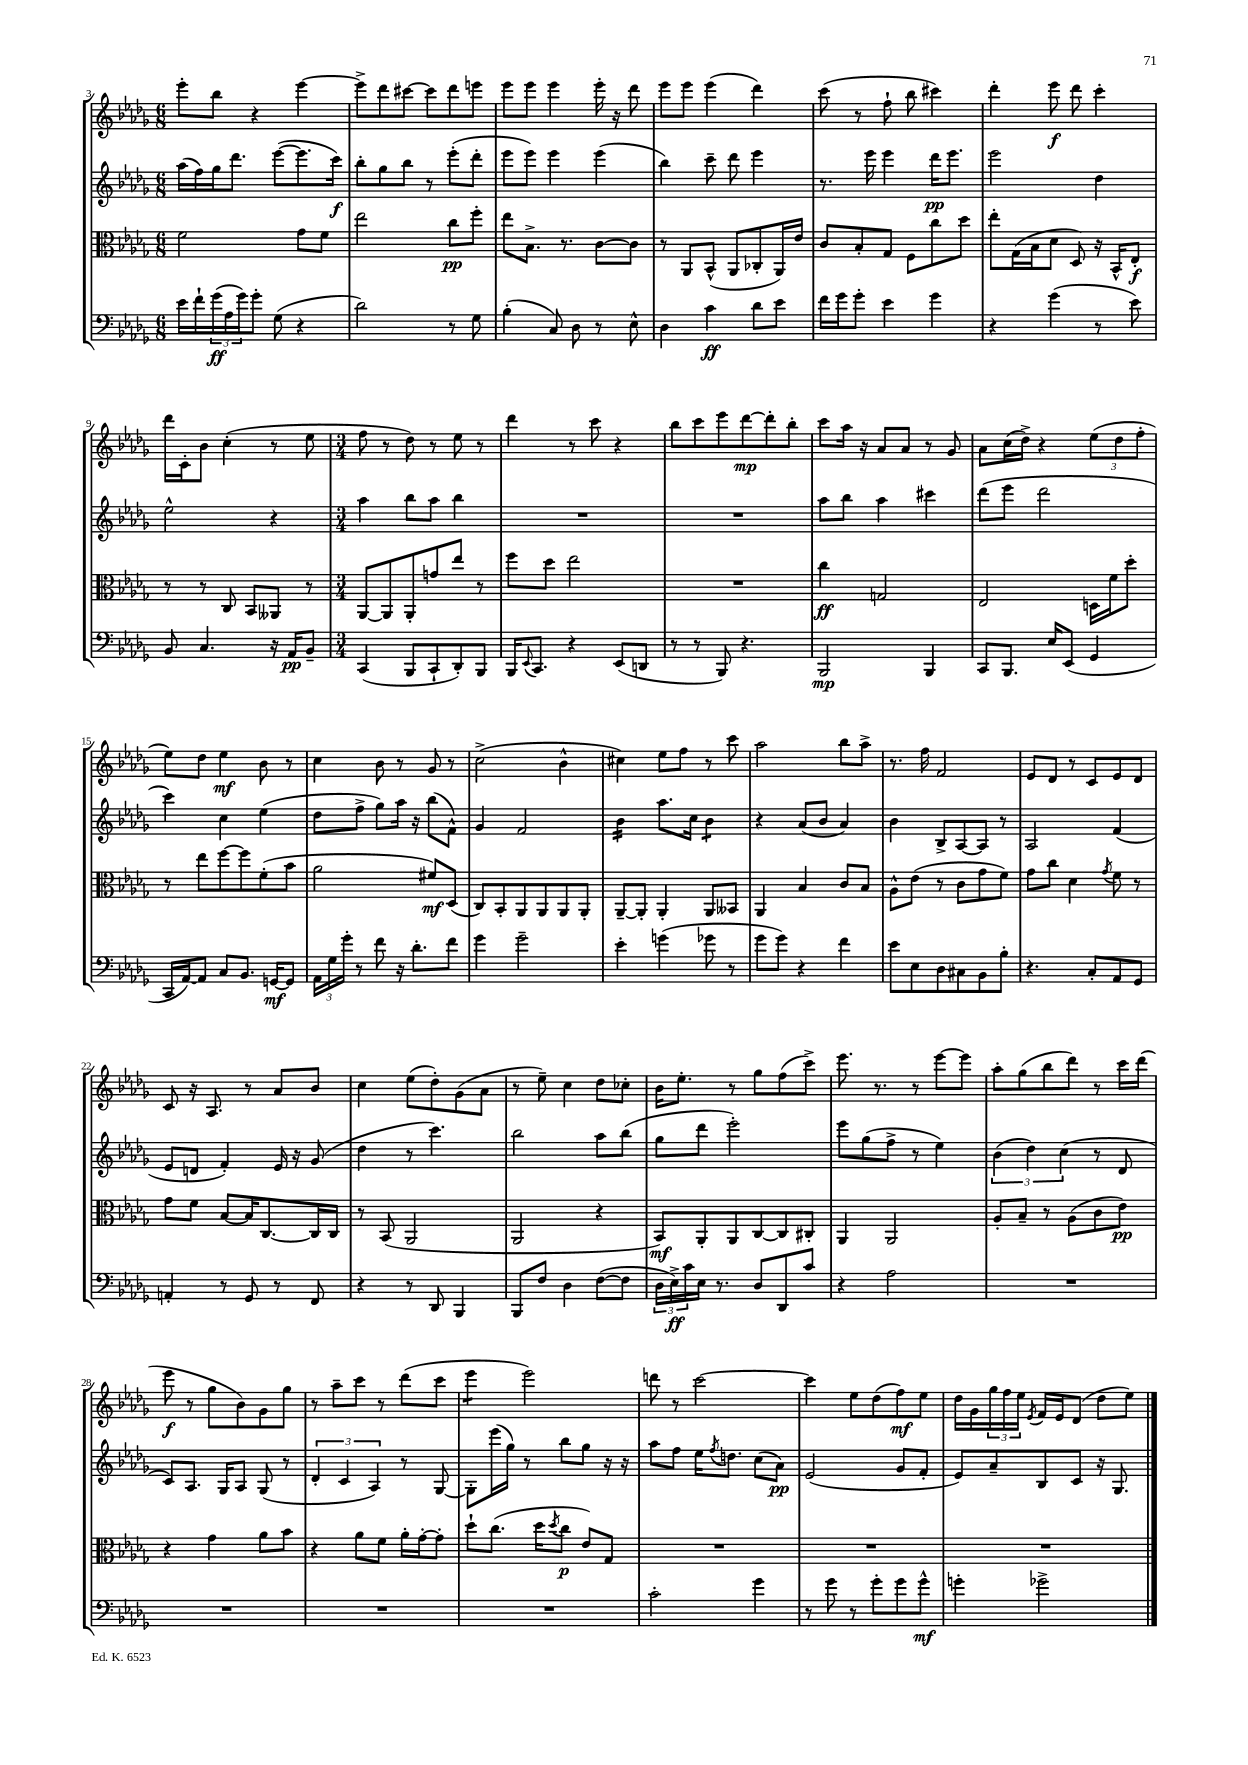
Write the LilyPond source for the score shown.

<<
\new StaffGroup <<
\new Staff = "s0" {
    \clef treble \key des \major \numericTimeSignature \time 6/8
    ees'''8-. bes''8 r4 ees'''4~ |
    ees'''8-> des'''8 cis'''8~ cis'''8 des'''8 e'''8 |
    ees'''8 ees'''8 ees'''4 ees'''16-. r16 des'''8 |
    ees'''8 ees'''8 ees'''4( des'''4) |
    c'''8( r8 f''8-! bes''8 cis'''4) |
    des'''4-. ees'''8\f des'''8 c'''4-. |
    des'''16 c'16-. bes'8 c''4-.( r8 ees''8 |
    \numericTimeSignature \time 3/4 f''8 r8 des''8) r8 ees''8 r8 |
    des'''4 r8 c'''8 r4 |
    bes''8 c'''8 ees'''8 des'''8~\mp des'''8-. bes''8-. |
    c'''8 aes''16 r16 aes'8 aes'8 r8 ges'8 |
    aes'8 c''16( des''16->) r4 \tuplet 3/2 { ees''8( des''8 f''8-. } |
    ees''8) des''8 ees''4\mf bes'8 r8 |
    c''4 bes'8 r8 ges'8 r8 |
    c''2->( bes'4-^ |
    cis''4) ees''8 f''8 r8 c'''8 |
    aes''2 bes''8 aes''8-> |
    r8. f''16 f'2 |
    ees'8 des'8 r8 c'8 ees'8 des'8 |
    c'8 r16 aes8. r8 aes'8 bes'8 |
    c''4 ees''8( des''8-.) ges'8( aes'8 |
    r8 ees''8--) c''4 des''8 ces''8-. |
    bes'16 ees''8.-. r8 ges''8 f''8( c'''8->) |
    ees'''8. r8. r8 ees'''8~ ees'''8 |
    aes''8-. ges''8( bes''8 des'''8) r8 c'''16 des'''16( |
    ees'''8\f r8 ges''8 bes'8) ges'8 ges''8 |
    r8 aes''8-- c'''8 r8 des'''8( c'''8 |
    ees'''4:8 ees'''2) |
    d'''8 r8 c'''2~ |
    c'''4 ees''8 des''8( f''8\mf) ees''8 |
    des''16 ges'16 \tuplet 3/2 { ges''16 f''16 ees''16 } \acciaccatura { ees'8 } f'16 ees'16 des'8( des''8 ees''8) \bar "|." |
}
\new Staff = "s1" {
    \clef treble \key des \major \numericTimeSignature \time 6/8
    aes''16( f''16) ges''16 des'''8. ees'''8~( ees'''8. c'''16\f) |
    bes''8-. ges''8 bes''8 r8 ees'''8-.( des'''8-. |
    ees'''8 ees'''8) ees'''4 ees'''4( |
    bes''4) c'''8-- des'''8 ees'''4 |
    r8. ees'''16 ees'''4 des'''16\pp ees'''8. |
    ees'''2 des''4 |
    ees''2-^ r4 |
    \numericTimeSignature \time 3/4 aes''4 bes''8 aes''8 bes''4 |
    R2. |
    R2. |
    aes''8 bes''8 aes''4 cis'''4 |
    des'''8( ees'''8 des'''2 |
    c'''4) c''4 ees''4( |
    des''8 f''8-> ges''8) aes''16 r16 bes''8( f'8-^) |
    ges'4 f'2 |
    bes'4:16 aes''8. c''16 bes'4:8 |
    r4 aes'8( bes'8 aes'4) |
    bes'4 bes8-> aes8~ aes8 r8 |
    aes2 f'4( |
    ees'8 d'8 f'4-.) ees'16 r16 ges'8( |
    des''4 r8 c'''4.) |
    bes''2 aes''8 bes''8( |
    ges''8 des'''8 ees'''2-.) |
    ees'''8 ges''8( f''8-> r8 ees''4) |
    \tuplet 3/2 { bes'4( des''4) c''4( } r8 des'8 |
    c'8) aes8. ges16 aes8 ges8( r8 |
    \tuplet 3/2 { des'4-. c'4 aes4) } r8 ges8~ |
    ges8-. ees'''16( ges''16) r8 bes''8 ges''8 r16 r16 |
    aes''8 f''8 ees''16 \acciaccatura { f''8 } d''8. c''8( aes'8\pp) |
    ees'2( ges'8 f'8-. |
    ees'8) aes'8-- bes8 c'8 r16 ges8. \bar "|." |
}
\new Staff = "s2" {
    \clef alto \key des \major \numericTimeSignature \time 6/8
    f'2 ges'8 f'8 |
    ees''2 c''8\pp f''8-. |
    ees''8 bes8.-> r8. c'8~ c'8 |
    r8 aes,8 bes,8-^( aes,8 ces8-. aes,16) ees'16 |
    c'8 bes8-. ges8 f8 c''8 des''8 |
    ees''8-. ges16( bes16 des'8 des8) r16 bes,16-^ ees8-.\f |
    r8 r8 c8 bes,8 aeses,8 r8 |
    \numericTimeSignature \time 3/4 aes,8~ aes,8 aes,8-. g'8 ees''8 r8 |
    f''8 des''8 ees''2 |
    R2. |
    c''4\ff g2 |
    ees2 d16 f'16 des''8-. |
    r8 ees''8 f''8~ f''8 f'8-.( bes'8 |
    aes'2 fis'8\mf) des8( |
    c8) bes,8-. aes,8 aes,8 aes,8 aes,8-. |
    aes,8~-- aes,8-. aes,4-. aes,8 beses,8 |
    aes,4 bes4 c'8 bes8 |
    aes8-^ ees'8( r8 c'8 ges'8 f'8) |
    ges'8 c''8 des'4 \acciaccatura { ges'8 } f'8 r8 |
    ges'8 f'8 bes8~ bes16 c8.~ c16 c16 |
    r8 bes,8( aes,2 |
    aes,2 r4 |
    bes,8\mf) aes,8-. aes,8 c8~ c8 cis8-. |
    aes,4 aes,2 |
    aes8-. bes8-- r8 aes8( c'8 ees'8\pp) |
    r4 ges'4 aes'8 bes'8 |
    r4 aes'8 f'8 aes'16-. ges'16~-. ges'8-. |
    des''8-! c''8.( des''16 \acciaccatura { des''8 } c''8\p ees'8) ges8 |
    R2. |
    R2. |
    R2. \bar "|." |
}
\new Staff = "s3" {
    \clef bass \key des \major \numericTimeSignature \time 6/8
    ees'16 f'16-! \tuplet 3/2 { ges'16\ff( aes16 ges'16) } ges'8-. ges8( r4 |
    des'2) r8 ges8 |
    bes4-.( c8) des8 r8 ees8-^ |
    des4 c'4\ff des'8 ees'8 |
    f'16 ges'16 ges'8-. ees'4 ges'4 |
    r4 ges'4( r8 ees'8) |
    bes,8 c4. r16 aes,16\pp bes,8-- |
    \numericTimeSignature \time 3/4 c,4( bes,,8 c,8-! des,8-.) bes,,8 |
    bes,,16 \appoggiatura { ees,8 } c,8. r4 ees,8( d,8 |
    r8 r8 bes,,8) r4. |
    bes,,2\mp bes,,4 |
    c,8 bes,,8. ees16 ees,8( ges,4 |
    c,16 aes,16~) aes,8 c8 bes,8. g,16~\mf g,8 |
    \tuplet 3/2 { aes,16 ges16 ges'16-. } r8 f'8 r16 des'8.-. f'8 |
    ges'4 ges'2-- |
    ees'4-. g'4( ges'8 r8 |
    ges'8 ges'8) r4 f'4 |
    ees'8 ees8 des8 cis8 bes,8 bes8-. |
    r4. c8-. aes,8 ges,8 |
    a,4-. r8 ges,8 r8 f,8 |
    r4 r8 des,8 bes,,4 |
    bes,,8 f8 des4 f8~( f8 |
    \tuplet 3/2 { des16 ees16->\ff) c'16 } ees16 r8. des8 des,8 c'8 |
    r4 aes2 |
    R2. |
    R2. |
    R2. |
    R2. |
    c'2-. ges'4 |
    r8 ges'8 r8 ges'8-. ges'8 ges'8-^\mf |
    g'4-. ges'2-> \bar "|." |
}
>>
>>
\layout { \context { \Score currentBarNumber = #3 } }
